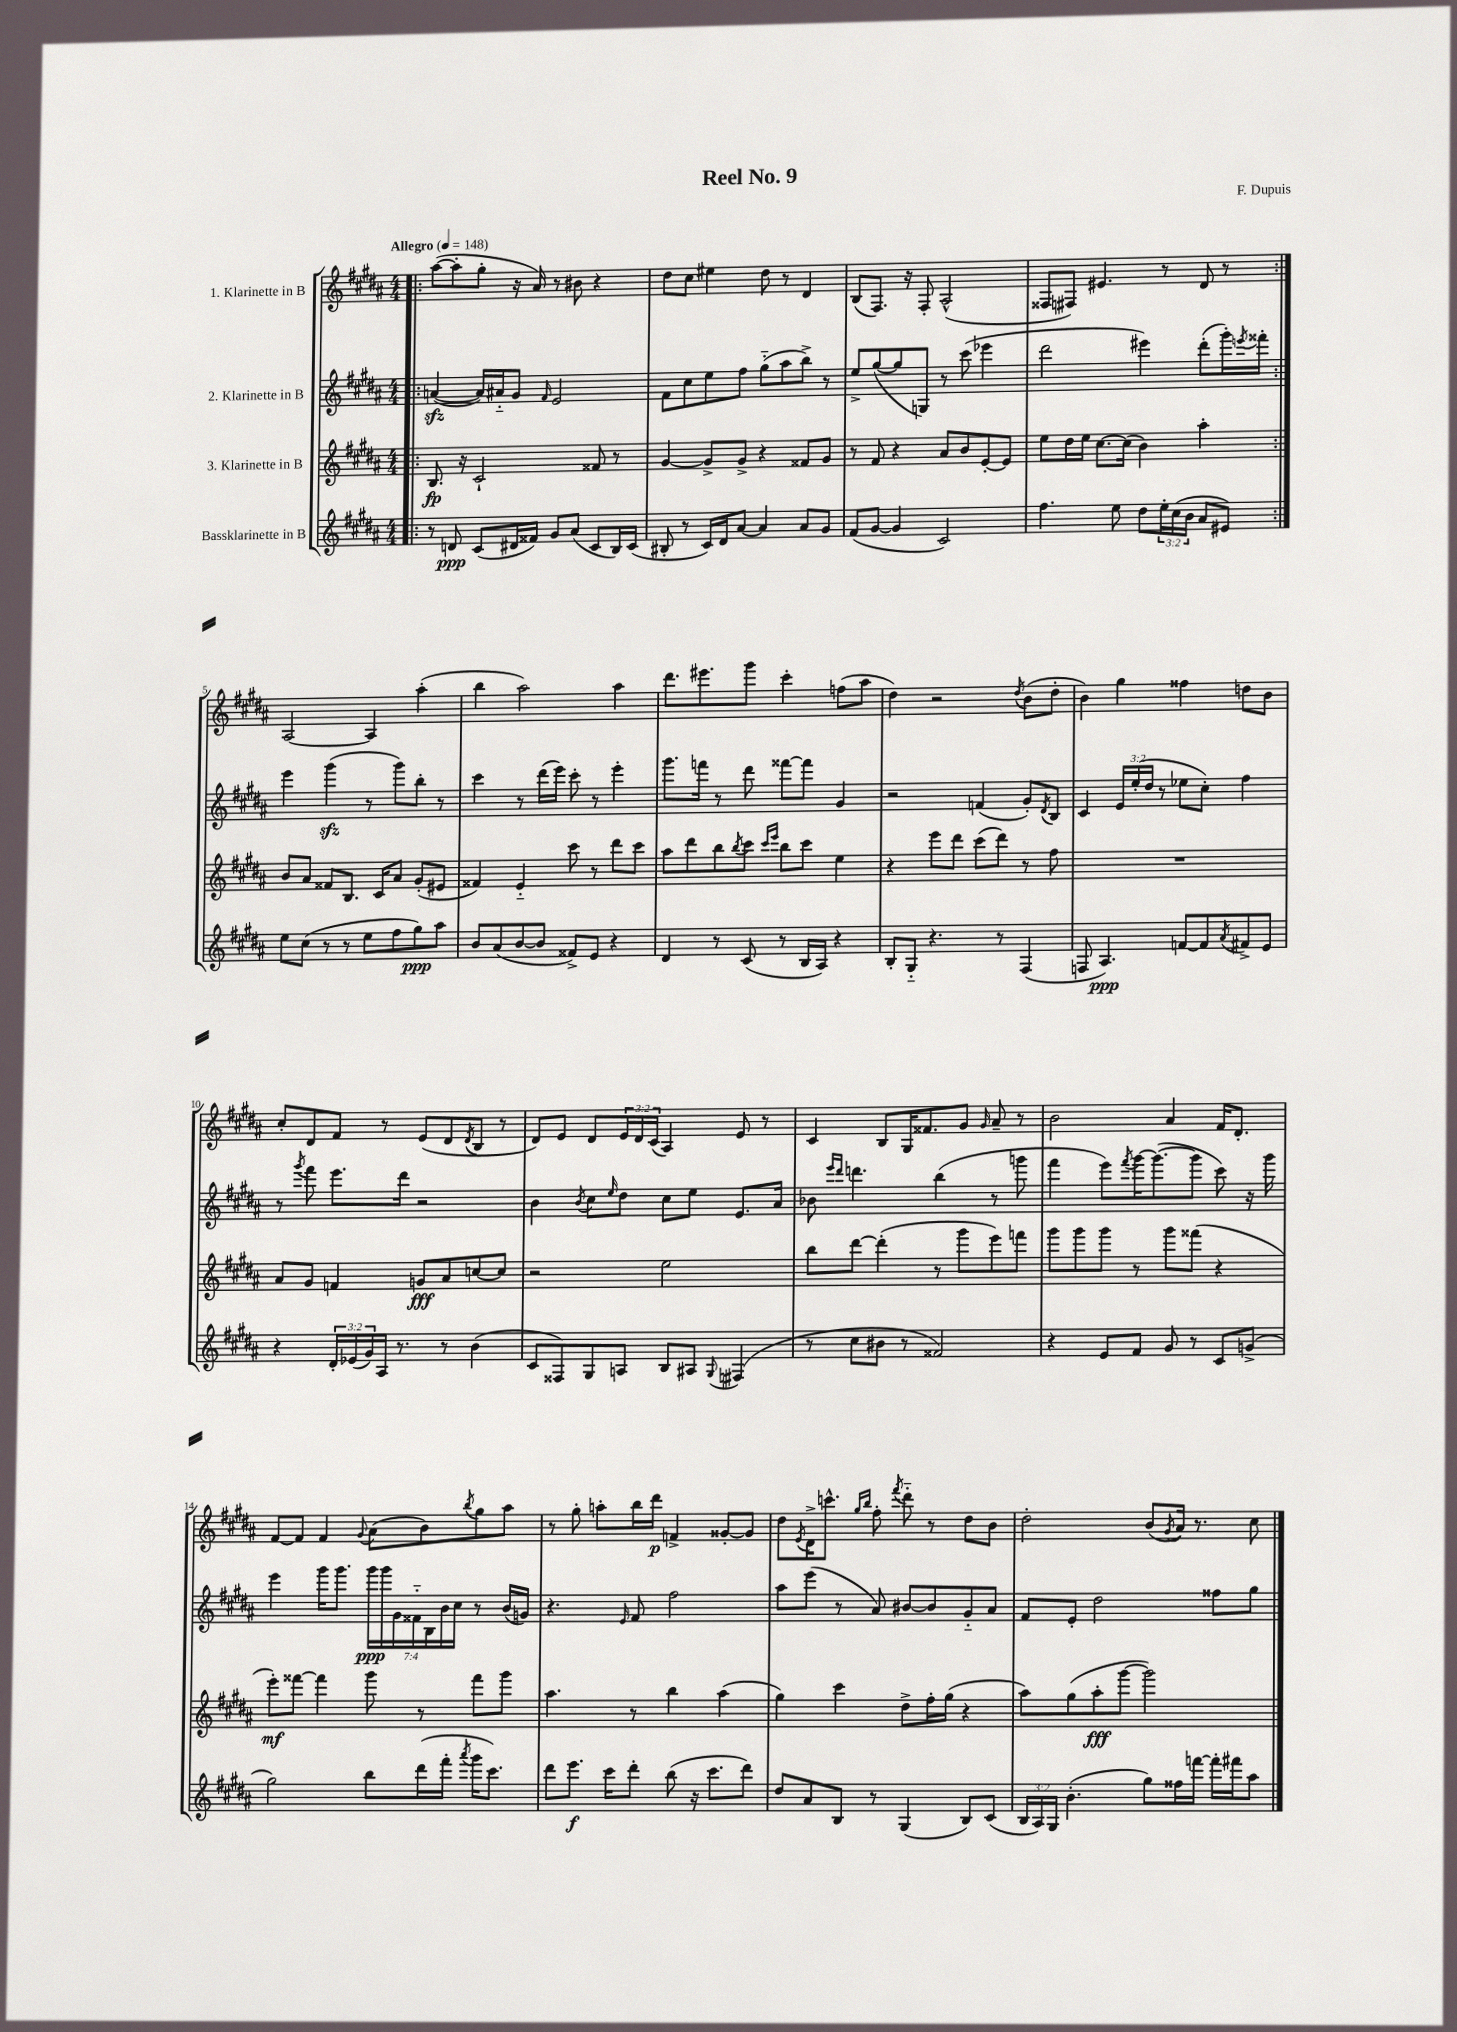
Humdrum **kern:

**kern	**kern	**kern	**kern
*staff4	*staff3	*staff2	*staff1
*clefG2	*clefG2	*clefG2	*clefG2
*k[f#c#g#d#a#]	*k[f#c#g#d#a#]	*k[f#c#g#d#a#]	*k[f#c#g#d#a#]
*M4/4	*M4/4	*M4/4	*M4/4
*MM148	*MM148	*MM148	*MM148
=!|:	=!|:	=!|:	=!|:
8r	8.B/	([4a/	([8aa#\L
8d/	.	.	8aa#'\]
.	16r	.	.
(8c#/L	2c#`/	16a/]LL)	8gg#'\J
.	.	16a#'~/J	.
16d#/L	.	8g#/J	16r
16f##/JJ)	.	.	16a#/)
.	.	16qqf#/	.
8g#/L	.	2e/	8r
(8a#/J	.	.	8b#\
8c#/L	8f##/	.	4r
16B/L)	8r	.	.
(16c#/JJ	.	.	.
=	=	=	=
8B#'/	[4g#/	8f#\L	8dd#\L
8r	.	8cc#\	8cc#\J
16c#/LL)	8g#^/]L	8ee\	4ee#\
16d#/J	.	.	.
[8a#/J	8g#^/J	8ff#\J	.
4a#/]	4r	(8gg#'~\L	8dd#\
.	.	8aa#\	8r
8a#/L	8f##/L	8bb^\J)	4d#/
8g#/J	8g#/J	8r	.
=	=	=	=
(8f#/L	8r	8ee^/L	(8B/L
[8g#/J	8f#/	([8gg#/	8.F#/J)
4g#/]	4r	8gg#/]	.
.	.	.	16r
.	.	8G/J)	8F#'/
2c#/)	8a#/L	8r	(2A#^^/
.	8b/	(8ccc#\	.
.	[8e'/	4eee-\	.
.	8e/]J	.	.
=	=	=	=
4.ff#\	8ee\L	2ddd#\	8F##/L
.	16dd#\L	.	8F#/J)
.	16ee\JJ	.	.
.	[8.cc#\L	.	4.e#/
8ee\	.	.	.
.	(16cc#\]Jk	.	.
8dd#\L	4b\)	4eee#\)	.
24ee'\L	.	.	8r
(24cc#\	.	.	.
24b\JJ	.	.	.
8a#/L	4aa#'\	(8ddd#'\L	8d#/
8e#/J)	.	16ggg#'\L)	8r
.	.	8qeee/	.
.	.	16fff##'\JJ	.
=:|!	=:|!	=:|!	=:|!
8ee\L	8b/L	4eee\	[2A#/
(8cc#\J	8a#/J	.	.
8r	8f##/L	(4ggg#\	.
8r	8.B/J	.	.
8ee\L	.	8r	4A#/]
.	16c#/LK	.	.
8ff#\	8a#/J	8ggg#\L)	.
8gg#\)	(8g#'/L	8bb'\J	(4aa#'\
8aa#\J	8e#/J	8r	.
=	=	=	=
8b/L	4f##/)	4ccc#\	4bb\
(8a#/	.	.	.
[8b/	4e'~/	8r	2aa#\)
8b/]J	.	(16ddd#\LL	.
.	.	16eee\JJ)	.
8f##^/L)	8ccc#\	8ccc#'\	.
8e/J	8r	8r	.
4r	8ddd#\L	4eee'\	4aa#\
.	8ccc#\J	.	.
=	=	=	=
4d#/	8aa#\L	8.ggg#\L	8.ddd#\L
.	8ddd#\	.	.
.	.	16fff\Jk	8.eee#\
8r	8bb\	8r	.
.	8qbb/	.	.
(8c#/	8ccc#\J	8ddd#\	8ggg#\J
.	16qqccc#/LL	.	.
.	16qqeee/JJ	.	.
8r	8bb\L	[8fff##\L	4ccc#'\
16B/LL	8ccc#\J	8fff##\]J	.
16A#/JJ)	.	.	.
4r	4ee\	4g#/	(8ff\L
.	.	.	8aa#\J
=	=	=	=
8B'/L	4r	2r	4dd#\)
8G#'~/J	.	.	.
4.r	8eee\L	.	2r
.	8ddd#\J	.	.
.	(8ccc#\L	(4f/	.
8r	8ddd#\J)	.	.
.	.	.	8qdd#/
(4F#/	8r	8g#'/L)	(8b\L
.	.	8qd#/	.
.	8ff#\	8B/J	8dd#'\J
=	=	=	=
8F/	1r	4c#/	4b\)
4.A#/)	.	.	.
.	.	24e/LL	4gg#\
.	.	(24ee'/	.
.	.	24dd#/JJ	.
.	.	8r	.
[8f/L	.	8ee-\L	4ff##\
8f/]	.	8cc#'\J)	.
8qa#/	.	.	.
8f#^/	.	4ff#\	8dd\L
8e/J	.	.	8b\J
=	=	=	=
4r	8a#/L	8r	8cc#'/L
.	.	8qggg#/	.
.	8g#/J	8fff#\	8d#/
24d#'/LL	4f/	8.eee\L	8f#/J
(24e-/	.	.	.
24g#/)	.	.	.
16A#/JJ	.	.	8r
8.r	.	16ddd#\Jk	.
.	8g/L	2r	(8e/L
8r	8a#/	.	8d#/
.	.	.	8qd#/
(4b\	[8cc/	.	8B/J
.	8cc/]J	.	8r
=	=	=	=
8c#/L	2r	4b\	8d#/L)
8F##/)	.	.	8e/J
.	.	8qb/	.
8G#/	.	8cc#\L	8d#/L
.	.	16qqee/	.
8A/J	.	8dd#\J	24e/L
.	.	.	24d#/
.	.	.	(24c#/JJ
8B/L	2ee\	8cc#\L	4A#/)
8A#/J	.	8ee\J	.
8qqG#/	.	.	.
(4F#/	.	8.e/L	8e/
.	.	.	8r
.	.	16a#/Jk	.
=	=	=	=
8r	8bb\L	8b-\	4c#/
.	.	16qqeee/LL	.
.	.	16qqddd#/JJ	.
8cc#\L	[8ddd#\J	4.ddd\	.
8b#\J	(4ddd#'\]	.	8B/L
8r	.	.	16G#/K
.	.	.	8.f##/
2f##/)	8r	(4bb\	.
.	8ggg#\L	.	8g#/J
.	.	.	16qqg#/
.	8eee\)	8r	8a#~/
.	8fff\J	8ggg\	8r
=	=	=	=
4r	8ggg#\L	4fff#\	2b\
.	8ggg#\	.	.
8e/L	8ggg#\J	8eee\L)	.
.	.	8qfff#/	.
8f#/J	8r	[16ggg#\K	.
.	.	(8.ggg#\_	.
8g#/	8ggg#\L	.	4a#/
8r	(8fff##\J	8ggg#\]J	.
8c#/L	4r	8ccc#\)	16f#/LK
.	.	.	8.d#'/J
(8g^/J	.	16r	.
.	.	16ggg#\	.
=	=	=	=
2gg#\)	8eee'\L)	4eee\	[8f#/L
.	[8fff##\J	.	8f#/]J
.	4fff##\]	16ggg#\LK	4f#/
.	.	8.ggg#\J	.
.	.	.	8qqg#/
8bb\L	8ggg#\	28ggg#\LL	(8a#\L
.	.	28ggg#\	.
.	.	28g#\	.
.	.	28f##'~\	.
(16ddd#\L	8r	.	8b\)
.	.	28B\	.
.	.	28b\	.
16fff#'\JJ	.	.	.
.	.	28cc#\JJ	.
8qaaa#/	.	.	8qbb/
16ggg#\LK	8fff##\L	8r	8gg#\
8.ccc#\J)	.	.	.
.	8ggg#\J	(16b/LL	8aa#\J
.	.	16g/JJ)	.
=	=	=	=
8ddd#\L	4.aa#\	4.r	8r
8.eee\J	.	.	8gg#'\
.	.	.	8aa'\L
16ccc#\LK	.	.	.
.	.	16qqe/	.
8ddd#'\J	8r	8f#/	16bb\L
.	.	.	16ddd#\JJ
(8bb\	4bb\	2ff#\	4f^/
16r	.	.	.
8.ccc#\L	.	.	.
.	(4aa#\	.	[8g##'/L
8ddd#\J)	.	.	8g##/]J
=	=	=	=
8dd#/L	4gg#\)	8aa#\L	8dd#\L
.	.	.	8qe/
8a#/	.	(8eee\J	16d#^\K
.	.	.	8.ccc^^\J
8B/J	4ccc#\	8r	.
.	.	.	16qqgg#/LL
.	.	.	16qqbb/JJ
8r	.	8a#/)	8ff#'\
.	.	.	8qfff#/
(4G#/	8dd#^\L	[8b#/L	8ddd#'~\
.	16ff#'\L	8b#/]	8r
.	(16gg#\JJ	.	.
8B/L)	4r	8g#'~/	8dd#\L
(8c#/J	.	8a#/J	8b\J
=	=	=	=
24B/LL	8aa#\L)	8f#/L	2dd#'\
24A#/)	.	.	.
24G#/JJ	.	.	.
(4.b'\	(8gg#\	8e'/J	.
.	8aa#'\	2dd#\	.
.	[8ggg#\J	.	.
8gg#\L)	2ggg#\])	.	(8b/L
.	.	.	8qg#/
16ff##\L	.	.	16a#/Jk)
[16fff\JJ	.	.	8.r
16fff'\]LL	.	8ff##\L	.
16fff#\J	.	.	.
8aa#\J	.	8gg#\J	8cc#\
==	==	==	==
*-	*-	*-	*-
